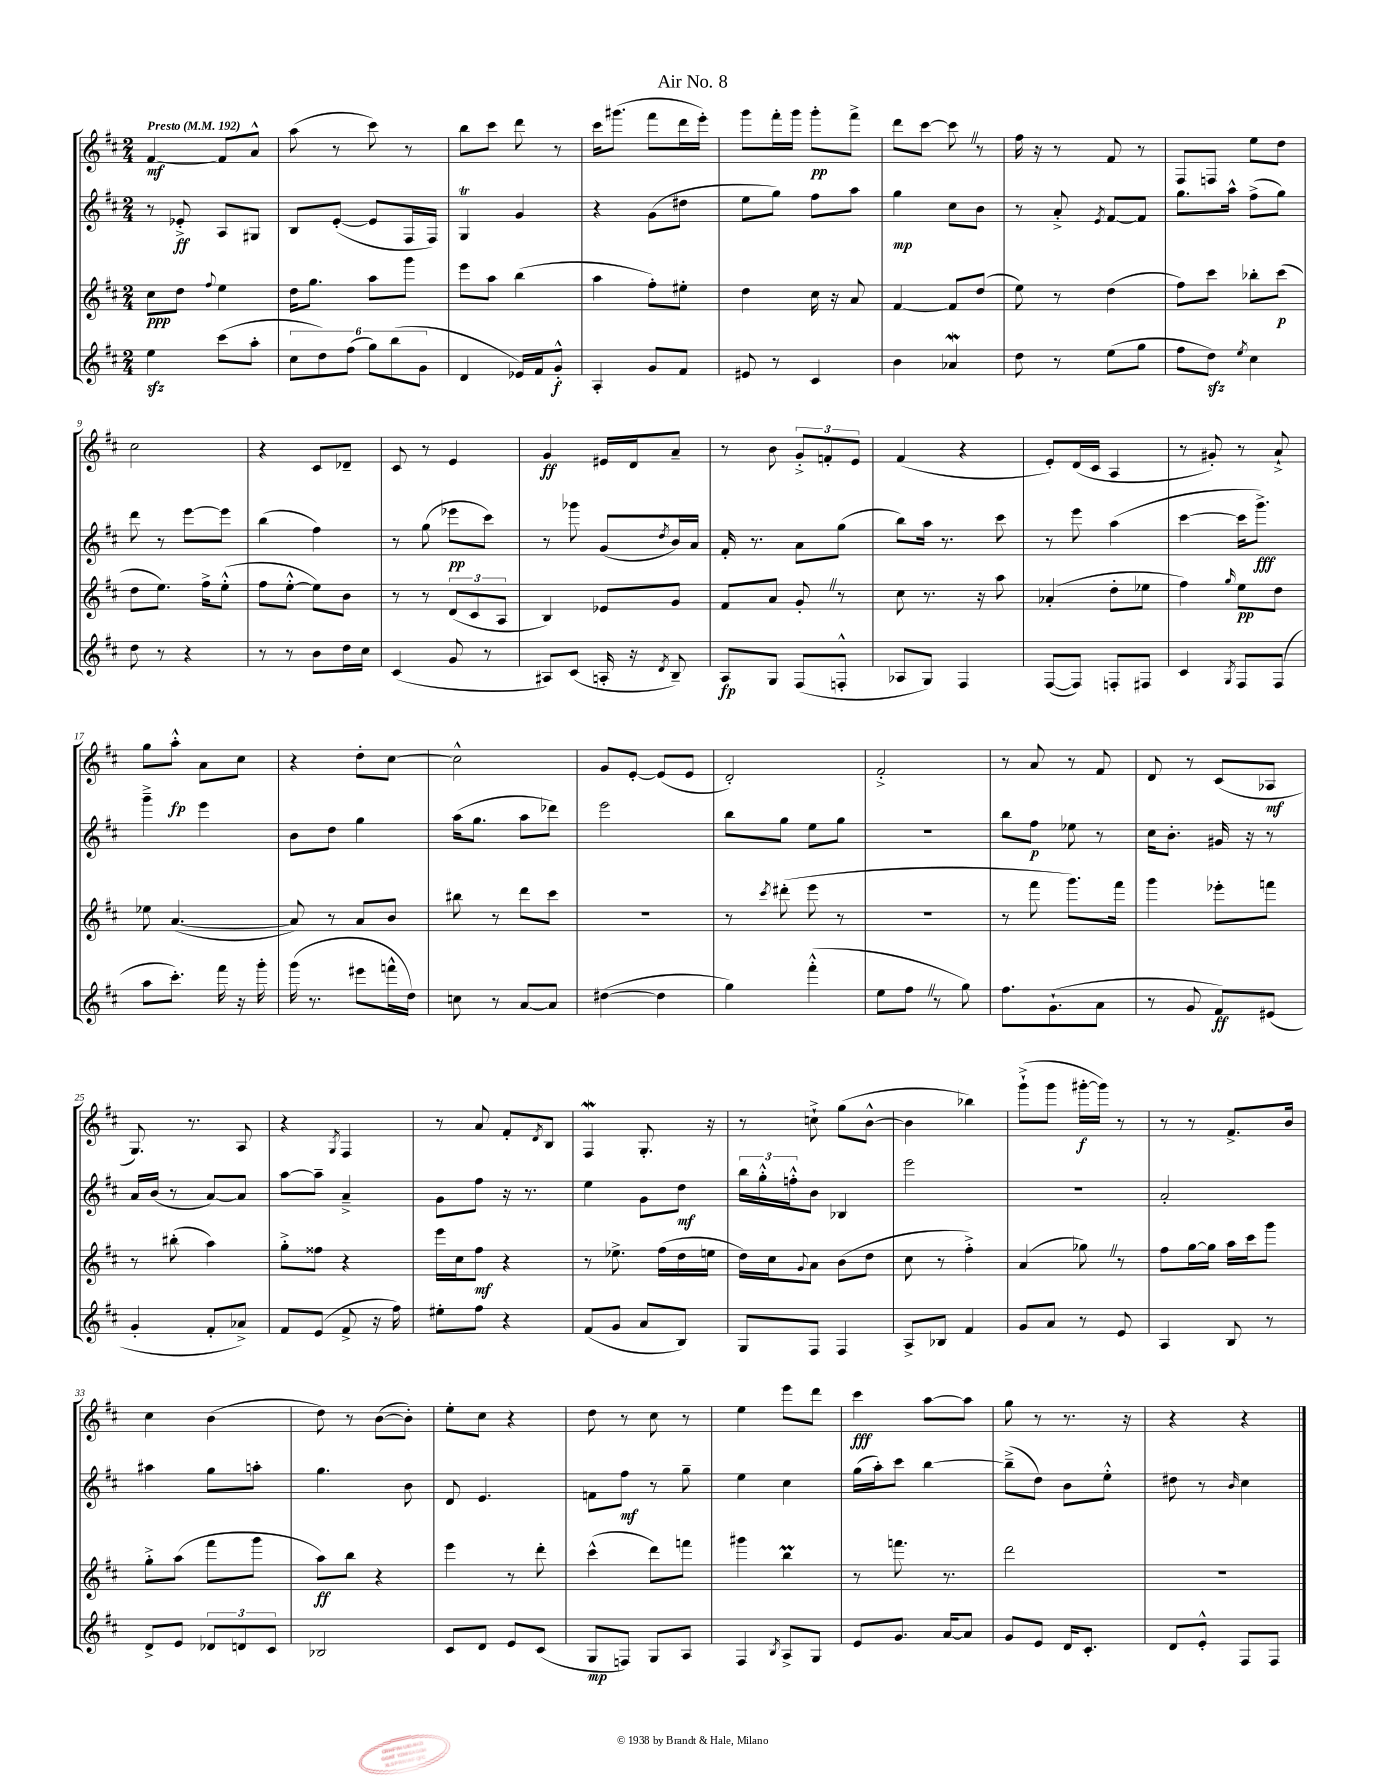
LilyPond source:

\header { title = "Air No. 8" }
<<
\new StaffGroup <<
\new Staff = "s0" {
    \clef treble \key d \major \numericTimeSignature \time 2/4 \tempo "Presto" 4 = 192
    fis'4~\mf fis'8 a'8-^ |
    a''8( r8 cis'''8) r8 |
    b''8 cis'''8 d'''8 r8 |
    cis'''16 gis'''8.( fis'''8 d'''16 e'''16-.) |
    g'''8 fis'''16-. g'''16 g'''8-.\pp fis'''8-> |
    d'''8 cis'''8~ cis'''8 \once \override BreathingSign.text = \markup { \musicglyph "scripts.caesura.straight" } \breathe r8 |
    fis''16 r16 r8 fis'8 r8 |
    fis8 f8 e''8 d''8 |
    cis''2 |
    r4 cis'8 des'8-- |
    cis'8 r8 e'4 |
    g'4\ff eis'16 d'16 a'8-- |
    r8 b'8 \tuplet 3/2 { g'8-.-> f'8-. e'8 } |
    fis'4( r4 |
    e'8-.) d'16( cis'16 a4 |
    r8 gis'8-.) r8 a'8-!-> |
    g''8 a''8-.-^\fp a'8 cis''8 |
    r4 d''8-. cis''8~ |
    cis''2-^ |
    g'8 e'8~-. e'8( e'8 |
    d'2-.) |
    fis'2-.-> |
    r8 a'8 r8 fis'8 |
    d'8 r8 cis'8( aes8\mf |
    g8.) r8. a8 |
    r4 \acciaccatura { g8 } fis4 |
    r8 a'8 fis'8-. \acciaccatura { d'8 } b8 |
    fis4\mordent g8.-. r16 |
    r8 c''8-!-> g''8( b'8~-^ |
    b'4 bes''4) |
    g'''8-!->( g'''8 gis'''16~-.\f gis'''16) r8 |
    r8 r8 fis'8.-> b'16 |
    cis''4 b'4( |
    d''8) r8 b'8~( b'8-.) |
    e''8-. cis''8 r4 |
    d''8 r8 cis''8 r8 |
    e''4 e'''8 d'''8 |
    cis'''4\fff a''8~ a''8 |
    g''8 r8 r8. r16 |
    r4 r4 \bar "|." |
}
\new Staff = "s1" {
    \clef treble \key d \major \numericTimeSignature \time 2/4
    r8 ees'8-.->\ff a8 gis8 |
    b8 e'8~-.( e'8 fis16 fis16) |
    g4\trill g'4 |
    r4 g'8( dis''8 |
    e''8 g''8) fis''8 a''8 |
    g''4\mp cis''8 b'8 |
    r8 a'8-.-> \acciaccatura { e'8 } fis'8~ fis'8 |
    g''8. a''16-^ fis''8->( g''8) |
    d'''8 r8 e'''8~ e'''8 |
    b''4( fis''4) |
    r8 g''8( ees'''8\pp cis'''8) |
    r8 ges'''8 g'8( \acciaccatura { d''8 } b'16) a'16 |
    fis'16-. r8. a'8 g''8( |
    b''8) a''16 r8. cis'''8 |
    r8 e'''8 a''4( |
    cis'''4~ cis'''16 g'''8.->\fff) |
    g'''4---> e'''4 |
    b'8 d''8 g''4 |
    a''16( g''8. a''8 des'''8) |
    e'''2 |
    b''8 g''8 e''8 g''8 |
    r2 |
    b''8 fis''8\p ees''8 r8 |
    cis''16 b'8.-. gis'16 r16 r8 |
    a'16 b'16( r8 a'8~) a'8 |
    a''8~ a''8-- a'4---> |
    g'8 fis''8 r16 r8. |
    e''4 g'8 d''8\mf |
    \tuplet 3/2 { b''16 g''16-.-^ f''16-.-^ } b'8 bes4 |
    e'''2 |
    R2 |
    a'2-. |
    ais''4 g''8 a''8-. |
    g''4. b'8 |
    d'8 e'4. |
    f'8 fis''8\mf r8 g''8-- |
    e''4 cis''4 |
    g''16( a''16-.) cis'''8 b''4~ |
    b''8--->( d''8) b'8 e''8-.-^ |
    dis''8 r8 \grace { b'16 } cis''4 \bar "|." |
}
\new Staff = "s2" {
    \clef treble \key d \major \numericTimeSignature \time 2/4
    cis''8\ppp d''8 \appoggiatura { fis''8 } e''4 |
    d''16 g''8. a''8 g'''8 |
    e'''8 a''8 b''4( |
    a''4 fis''8-.) eis''8-. |
    d''4 cis''16 r16 a'8 |
    fis'4~ fis'8 d''8( |
    e''8) r8 d''4( |
    fis''8) cis'''8 bes''8-. cis'''8\p( |
    d''8 e''8.) fis''16-> e''8-.-^( |
    fis''8 e''8~-.-^ e''8) b'8 |
    r8 r8 \tuplet 3/2 { d'8( cis'8 a8 } |
    b4) ees'8 g'8 |
    fis'8 a'8 g'8-. \once \override BreathingSign.text = \markup { \musicglyph "scripts.caesura.straight" } \breathe r8 |
    cis''8 r8. r16 a''8 |
    aes'4-.( d''8-. ees''8 |
    fis''4) \grace { g''16 } e''8\pp d''8 |
    ees''8 a'4.~( |
    a'8) r8 a'8 b'8 |
    bis''8 r8 d'''8 cis'''8 |
    R2 |
    r8 \acciaccatura { cis'''8 } dis'''8-.( e'''8 r8 |
    R2 |
    r8 fis'''8 g'''8.) fis'''16 |
    g'''4 ees'''8-. f'''8 |
    r8 bis''8-.( a''4) |
    g''8-.-> fisis''8 r4 |
    e'''16 cis''16 fis''8\mf r4 |
    r8 ees''8.-> fis''16( d''16 e''16 |
    d''16) cis''16 \appoggiatura { g'8 } a'8 b'8( d''8 |
    cis''8 r8 fis''4-.->) |
    a'4( ges''8) \once \override BreathingSign.text = \markup { \musicglyph "scripts.caesura.straight" } \breathe r8 |
    fis''8 g''16~ g''16 a''16 cis'''16 g'''8 |
    g''8-.-> a''8( fis'''8 g'''8 |
    a''8\ff) b''8 r4 |
    e'''4 r8 d'''8-. |
    cis'''4-^( d'''8) f'''8 |
    gis'''4 b''4\prall |
    r8 f'''8. r8. |
    d'''2 |
    R2 \bar "|." |
}
\new Staff = "s3" {
    \clef treble \key d \major \numericTimeSignature \time 2/4
    e''4\sfz cis'''8( a''8-. |
    \tuplet 6/4 { cis''8 d''8) fis''8( g''8) b''8( g'8 } |
    d'4 ees'16) fis'16 g'8-.-^\f |
    a4-. g'8 fis'8 |
    eis'8 r8 cis'4 |
    b'4 aes'4\mordent |
    d''8 r8 e''8( g''8 |
    fis''8 d''8\sfz) \acciaccatura { e''8 } cis''4 |
    d''8 r8 r4 |
    r8 r8 b'8 d''16 cis''16 |
    cis'4( g'8 r8 |
    ais8) cis'8( a16-. r16 \acciaccatura { d'8 } b8--) |
    a8\fp g8 fis8( f8-.-^ |
    aes8 g8) fis4 |
    fis8~( fis8) f8-. fis8 |
    cis'4 \acciaccatura { g8 } fis8 fis8( |
    a''8 cis'''8.-.) fis'''16 r16 g'''16-. |
    g'''16( r8. eis'''8 f'''16-^ d''16) |
    c''8 r8 a'8~ a'8 |
    dis''4~( dis''4 |
    g''4) fis'''4-.-^( |
    e''8 fis''8 \once \override BreathingSign.text = \markup { \musicglyph "scripts.caesura.straight" } \breathe r8 g''8) |
    fis''8. g'8.-!( a'8 |
    r8 g'8 fis'8\ff) eis'8( |
    g'4-. fis'8-. aes'8->) |
    fis'8 e'8( fis'8-> r16 fis''16) |
    eis''8-. fis''8 r4 |
    fis'8( g'8 a'8 b8) |
    g8 fis8 fis4 |
    a8-> bes8 fis'4 |
    g'8 a'8 r8 e'8 |
    a4 b8 r8 |
    d'8-> e'8 \tuplet 3/2 { des'8 d'8 cis'8 } |
    bes2 |
    cis'8 d'8 e'8 cis'8( |
    g8\mp f8) g8 a8 |
    fis4 \acciaccatura { b8 } a8-> g8 |
    e'8 g'8. a'16~ a'8 |
    g'8 e'8 d'16 cis'8.-. |
    d'8 e'8-.-^ fis8 fis8 \bar "|." |
}
>>
>>
